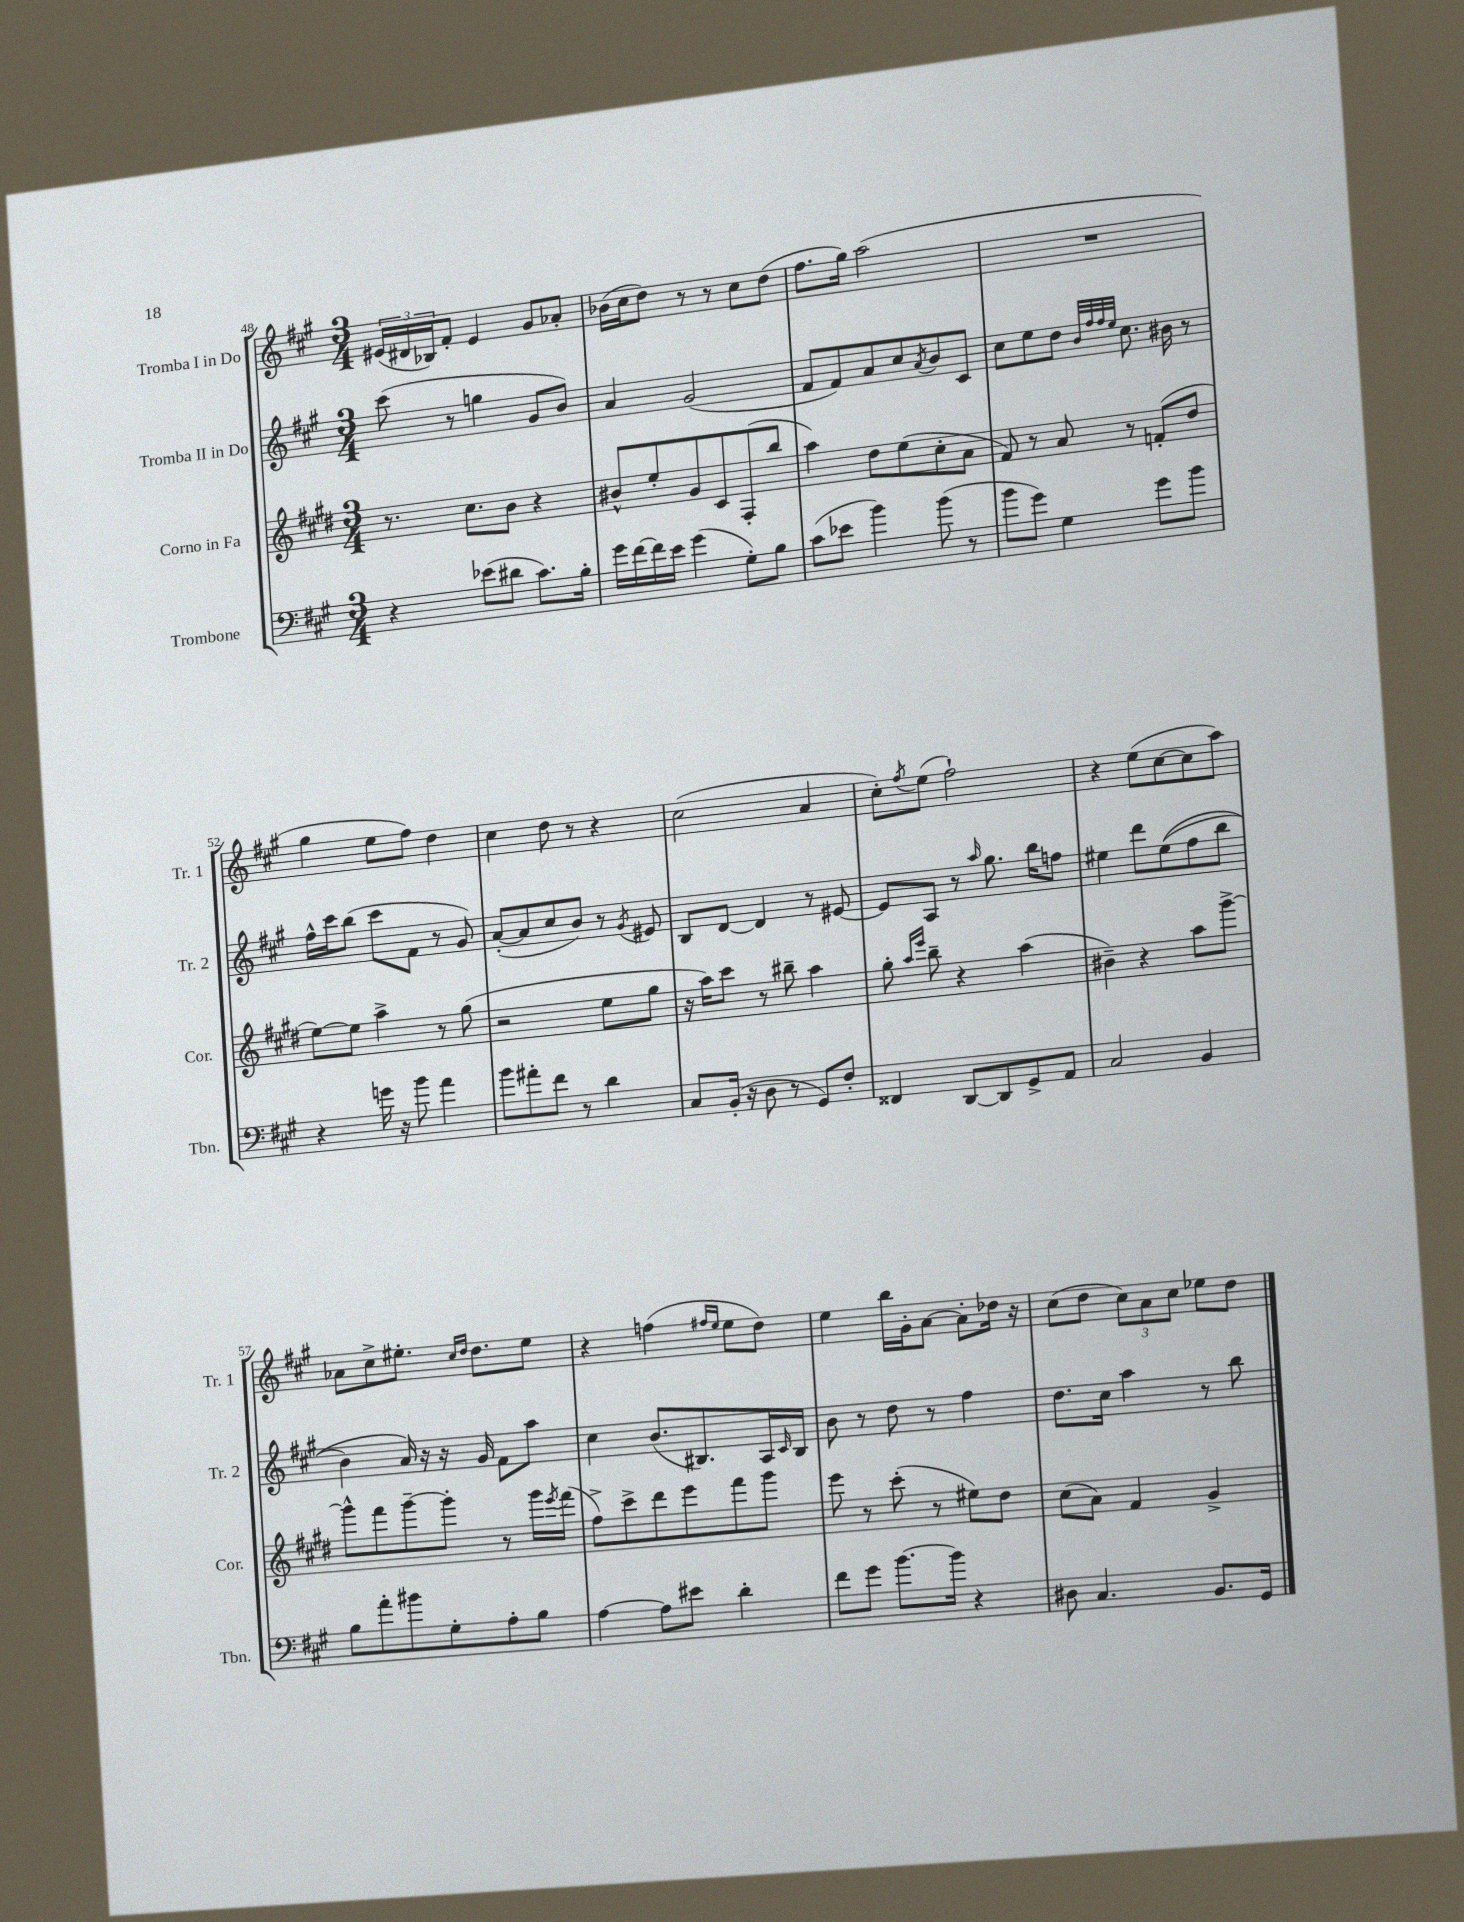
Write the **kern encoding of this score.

**kern	**kern	**kern	**kern
*staff4	*staff3	*staff2	*staff1
*clefF4	*clefG2	*clefG2	*clefG2
*k[f#c#g#]	*k[f#c#g#d#]	*k[f#c#g#]	*k[f#c#g#]
*M3/4	*M3/4	*M3/4	*M3/4
4r	8.r	(8ccc#\	(24e#/LL
.	.	.	24d#/
.	.	.	24B-/J)
.	.	8r	8f#'/J
.	8.cc#\L	.	.
(8e-\L	.	4gg\	4e#/
8d#\J	8b\J	.	.
8.c#\L)	4r	8g#/L	8g#/L
.	.	8b/J)	8a-'/J
16B'\Jk	.	.	.
=	=	=	=
16g#\LL	8b#^^/L	4a/	(16b-\LL
[16f#\	.	.	16cc#\J
16f#\]	8ee'/	.	8dd\J)
16e\JJ	.	.	.
(4g#\	8g#/	(2g#/	8r
.	8c#/	.	8r
8G#'\L)	(8F#'/	.	8cc#\L
8B\J	8bb/J	.	(8dd\J
=	=	=	=
(8c#\L	4aa\)	8f#/L	8.ff#\L
8e-\J	.	8f#/)	.
.	.	.	16gg#\Jk)
4b\)	8dd#\L	8a/	(2aa\
.	(8ee\	8cc#/	.
.	.	8qa/	.
(8b\	8cc#'\	8b/	.
8r	8a\J	8c#/J	.
=	=	=	=
8b\L	8f#/)	8cc#\L	2.r
8g#\J)	8r	8ee\	.
4G#\	8a/	8dd\J	.
.	.	32qqb/LLL	.
.	.	32qqff#/	.
.	.	32qqff#/	.
.	.	32qqee/JJJ	.
.	8r	8.cc#\	.
8g#\L	(8f'/L	.	.
.	.	16b#\	.
8b\J	8dd#/J	8r	.
=	=	=	=
4r	[8ee\L)	16ff#^^\LL	4gg#\
.	.	16ccc#\J	.
.	8ee\]J	(8bb\J	.
16g\	4aa^\	8ccc#\L	8ee\L
16r	.	.	.
8b\	.	8f#\J	8ff#\J)
4a\	8r	8r	4dd\
.	(8gg#\	8g#/)	.
=	=	=	=
8b\L	2r	([8a'/L	4cc#\
8a#'\	.	8a/]	.
8f#\J	.	8cc#/	8dd\
8r	.	8b/J)	8r
4d\	8ee\L	8r	4r
.	.	8qg#/	.
.	8gg#\J	8e#/	.
=	=	=	=
8C#/L	16r	8B/L	(2cc#\
.	16aa\LK)	.	.
(16BB'/Jk	8ccc#\J	[8d/J	.
16r	.	.	.
8D\	8r	4d/]	.
8r	8bb#~\	.	.
8GG#/L)	4aa\	8r	4a/
8F#'/J	.	[8e#/	.
=	=	=	=
4FF##/	8gg#'\	8e#/]L	8cc#'\L)
.	16qqaa/LL	.	.
.	16qqeee/JJ	.	8qff#/
.	8bb~\	8A/J	(8ee\J
[8DD/L	4r	8r	2ff#`\)
.	.	16qqaa/	.
8DD/]	.	8.gg#\	.
8GG#^/	(4aa\	.	.
.	.	16bb\LK	.
8AA/J	.	8ff\J	.
=	=	=	=
2C#/	4b#~\)	4ee#\	4r
.	4r	8ddd\L	(8ee\L
.	.	&((8ee#\	[8cc#\
4BB/	8aa\L	8ff#\	8cc#\]
.	[8ggg#^\J	8bb\J	8aa\J)
=	=	=	=
8B\L	8ggg#^^\]L	4b\)	8a-\L
8a'\	8fff#\	.	8cc#^\
8b#\	[8ggg#~\	16a/&)	8.ee#'\J
.	.	16r	.
8G#'\	8ggg#'\]J	16r	.
.	.	.	16qqcc#/LL
.	.	.	16qqdd/JJ
.	.	16g#/	8.dd\L
8A'\	8r	8f#\L	.
8B\J	16ggg#\LL	8aa\J	8ee#\J
.	8qeee/	.	.
.	(16fff#\JJ	.	.
=	=	=	=
[4A\	8ff#^\L)	4cc#\	4r
.	8ccc#^\	.	.
8A\]L	8ddd#\	(8.b/L	(4ff\
8e#\J	8eee\	.	.
.	.	8.B#/)	.
.	.	.	16qqff#/LL
.	.	.	16qqee/JJ
4d'\	8fff#\	.	8ee\L
.	8ggg#\J	16A/L	8dd\J)
.	.	16qqc#/	.
.	.	16B#/JJ	.
=	=	=	=
8f#\L	8eee\	8b\	4ee\
8g#\J	8r	8r	.
[8.b\L	(8ccc#'\	8dd\	16bb\LL
.	.	.	16g#'\J
.	8r	8r	[8a\J
16b\]Jk	.	.	.
4r	8ee#\L)	4ff#\	8a'\]L
.	8dd#\J	.	16dd-\Jk
.	.	.	16r
=	=	=	=
8D#\	(8cc#\L	8.dd\L	(8cc#\L
4.C#/	8a\J)	.	8dd\J
.	.	16cc#\Jk	.
.	4f#/	4aa\	12cc#\L)
.	.	.	12a\
.	.	.	12cc#\J
8.BB/L	4g#^/	8r	8ee-\L
.	.	8bb\	8dd\J
16GG#/Jk	.	.	.
==	==	==	==
*-	*-	*-	*-
